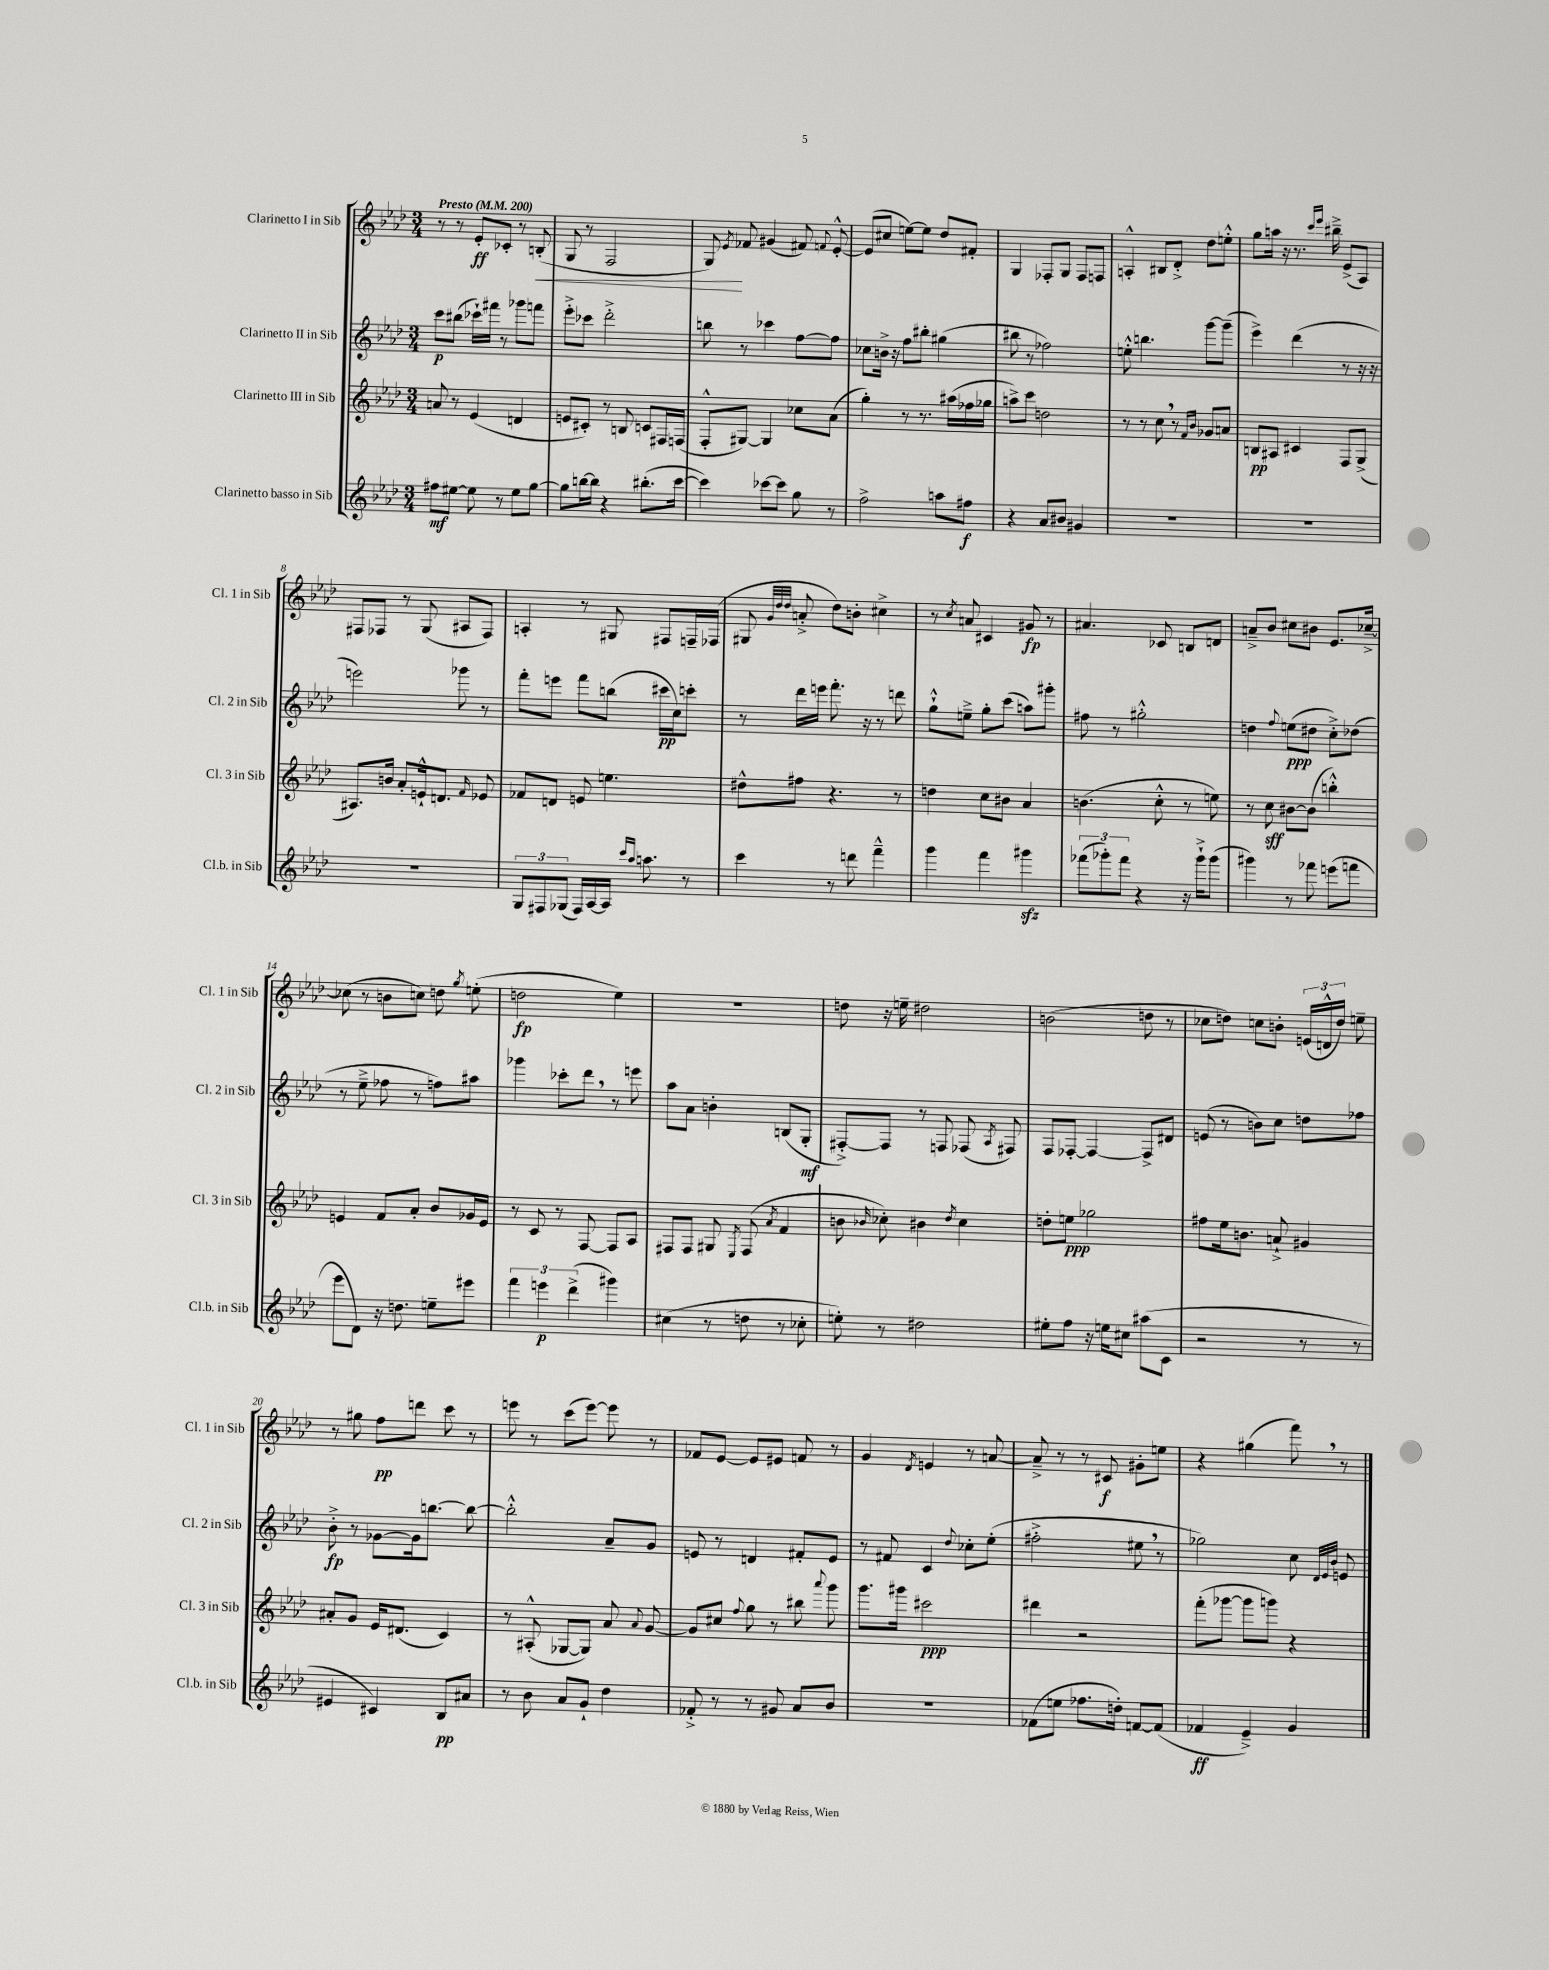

**kern	**kern	**kern	**kern
*staff4	*staff3	*staff2	*staff1
*clefG2	*clefG2	*clefG2	*clefG2
*k[b-e-a-d-]	*k[b-e-a-d-]	*k[b-e-a-d-]	*k[b-e-a-d-]
*M3/4	*M3/4	*M3/4	*M3/4
*MM200	*MM200	*MM200	*MM200
8ff#	8a	8ccc	8r
[8ee#	8r	(8bb#	8r
8ee#]	(4e-	16ccc-`)	8e-'
.	.	16fff#	.
8r	.	8r	8c-'
8ee#	4d	8ggg-	8r
[8gg	.	8fff	(8B'
=	=	=	=
8gg]	8e	8eee-'^	8G
[16bb	8c#')	8ccc-	8r
16bb]	.	.	.
4r	8r	2ddd-'^	2F
.	8B	.	.
(8.bb#'	8c	.	.
.	16F#	.	.
[16ccc	(16F	.	.
=	=	=	=
4ccc])	8F'^^	8bb	8G)
.	.	.	8qe-
.	[8G#)	8r	8f-
[8ccc-	4G#]	4ccc-	(4g#
8ccc-]	.	.	.
8gg	8cc-	[8ff	8f#)
.	.	.	8qqf
8r	(8a-	8ff]	[8e-'^^
=	=	=	=
2ff^	4gg')	8cc-	(8e-]
.	.	16b^	8cc#
.	.	16r	.
.	8r	8ff	[8ee)
.	8.r	8bb#'	8ee]
8aa	.	(4gg#	8dd-
.	(16aa#	.	.
8ff#	16ff-	.	8f#'
.	16gg-	.	.
=	=	=	=
4r	8aa^)	8bb#	4G
.	8ccc	8r	.
8a-	2dd	2ff-)	8F-'
8b#	.	.	8G
4g#	.	.	8F-
.	.	.	8F
=	=	=	=
2.r	8r	8ee'^^	4A'^^
.	8r	4.bb	.
.	8cc	.	8B#
.	8r	.	8d-'^
.	16qqf	.	.
.	16qqb-	.	.
.	8g-	[8ggg	8dd-
.	8a	(8ggg~]	8ee'^^
=	=	=	=
2.r	8B	4eee-^)	8gg
.	8A#	.	16aa
.	.	.	16r
.	4c#	(4ddd-	8.r
.	.	.	16qqccc
.	.	.	16qqeee-
.	.	.	16bb#~^
.	8F	8r	(8e-^
.	(8G^	16r	8A-)
.	.	16r	.
=	=	=	=
2.r	8.A#)	2eee)	8F#
.	.	.	8F-
.	16b	.	.
.	8a-'	.	8r
.	16e`^^	.	(8G
.	8.d	.	.
.	.	8ggg-	8A#
.	16qqf	.	.
.	8e-	8r	8F-)
=	=	=	=
12G	8f-	8fff'	4A'
12F#	.	.	.
.	8d	8eee	.
(12G-	.	.	.
16F#)	8e	8fff	8r
[16A-	.	.	.
16A-]	4.ee	(8bb	8G#
16qqccc	.	.	.
16qqaa-	.	.	.
8.aa	.	.	.
.	.	16ccc#	8F#
.	.	16cc)	.
8r	.	8ccc'	16F~
.	.	.	(16F-
=	=	=	=
4ccc	8dd#^^	8r	8G#
.	.	.	32qqg
.	.	.	32qqdd-
.	.	.	32qqdd-
.	8ff#	16ddd-	8a'^
.	.	16eee	.
8r	4.r	8.fff'	8dd-)
8ddd	.	.	8b'
.	.	16r	.
4fff~^^	.	8r	4cc#^
.	8r	8ddd	.
=	=	=	=
4ggg	4dd	8gg`^^	8r
.	.	.	8qcc
.	.	8ee~^	8a
4fff	8cc	8gg'	4c#
.	8b#	(8ccc	.
4ggg#	4a-	8aa)	8g#
.	.	8ggg#'	8r
=	=	=	=
(12fff-	(4.b	8ff#	4.a#
12ggg-')	.	.	.
.	.	8r	.
12fff-	.	.	.
4r	.	2gg#'^^	.
.	8cc'^^	.	8c-
16r	8r	.	8B
16ggg-`^	.	.	.
(8ggg-	8ee)	.	8d
=	=	=	=
4ggg#)	8r	4dd	8a~^
.	8cc	.	8b-
.	.	8qqff	.
8r	[8b#	(8ee	8cc#
8fff-	(8b#]	8dd#	8b#
(8eee	4bb'^^)	8cc'^)	8.e-
8fff	.	(8dd-	.
.	.	.	[16cc-~^
=	=	=	=
8eee-	4e	8r	(8cc-]
8d-)	.	8ee-~^	8r
16r	8f	8ff-	8b
8.dd	.	.	.
.	8a-'	8r	8cc)
8ee~	8b-	8ff)	8dd
.	.	.	8qgg
8eee#	16g-	8aa#	(8ee'
.	16e	.	.
=	=	=	=
6fff	8r	4ggg-	2dd
.	8c	.	.
6eee	.	.	.
.	8r	8ccc-'	.
(6ddd-^	.	.	.
.	[8F	8ddd-	.
4ggg#)	8F]	8r	4ee-)
.	8A-	8eee	.
=	=	=	=
(4cc#	8F#	8aa-	2.r
.	8F#	8a-	.
8r	8G#	4b'	.
.	8qE-	.	.
8dd	(8F#	.	.
.	8qa-	.	.
8r	4f	(8B	.
8cc-'	.	8G'	.
=	=	=	=
8ee')	8b	[8F#'^)	8dd
.	16qqb-	.	.
8r	8cc-')	8F#]	16r
.	.	.	16ee~
2dd#	4b#	8r	2dd#
.	.	8F	.
.	8qdd-	.	.
.	4cc-	(8F-	.
.	.	8qA-	.
.	.	8F#)	.
=	=	=	=
8ee#'	8dd'	8F	(2b
8ff	8ee	[8F-'	.
16r	2gg-	4F-_	.
16ee	.	.	.
8cc#	.	.	.
(8aa#	.	8F-^]	8dd
8c	.	8d#	8r
=	=	=	=
2r	8ff#	(8e	8cc-
.	16ee-	8r	8dd)
.	8.b	.	.
.	.	8b)	8cc
.	8a`^	8cc	8b'
8r	4g#	8dd	(24e
.	.	.	24d^^
.	.	.	24dd)
8r	.	8ff-	8ee~
=	=	=	=
4e#	8a#'	8b-'^	8r
.	8g	8r	8gg#
4c#)	16e-	[8g-	8ff
.	(8.d#	.	.
.	.	16g-]	8ddd
.	.	[8.bb	.
8B-	4c)	.	8ccc
8a#	.	8bb_	8r
=	=	=	=
8r	8r	2bb'^^]	8eee
8b-	(8A#'^^	.	8r
8a-	[8G-	.	(8ccc
8g`	8G-])	.	[8eee)
4dd-	8a-	8a-~	8eee]
.	8qqa-	.	.
.	[8g	8g	8r
=	=	=	=
8f-'^	8g]	8e	8f-
8r	8cc#	8r	[8e-
.	8qqff	.	.
8r	8gg	4d	8e-]
8g#	8r	.	8e#
8a-	8bb#	8f#'	8f
.	8qqaaa-	.	.
8b-	8ggg	8e	8r
=	=	=	=
2.r	8.ggg	8r	4g
.	.	8f#	.
.	16ggg#	.	.
.	.	.	8qd-
.	2ccc#	4c	4e
.	.	8qqdd-	.
.	.	8cc-'	8r
.	.	(8ee-'	[8a
=	=	=	=
(8f-	4ddd#	2ff#'^	8a~^]
8ee	.	.	8r
8.ff-	2r	.	8r
.	.	.	8c#
16dd')	.	.	.
[8f	.	8ee#	8g#'
(8f]	.	8r	8ee
=	=	=	=
4f-	(8fff'	2gg-)	4r
.	[8ggg-	.	.
4e-~^)	8ggg-]	.	(4gg#
.	8ggg)	.	.
4g	4r	8cc	8fff)
.	.	32qqd-	.
.	.	32qqe-	.
.	.	32qqb-	.
.	.	8e	8r
==	==	==	==
*-	*-	*-	*-
